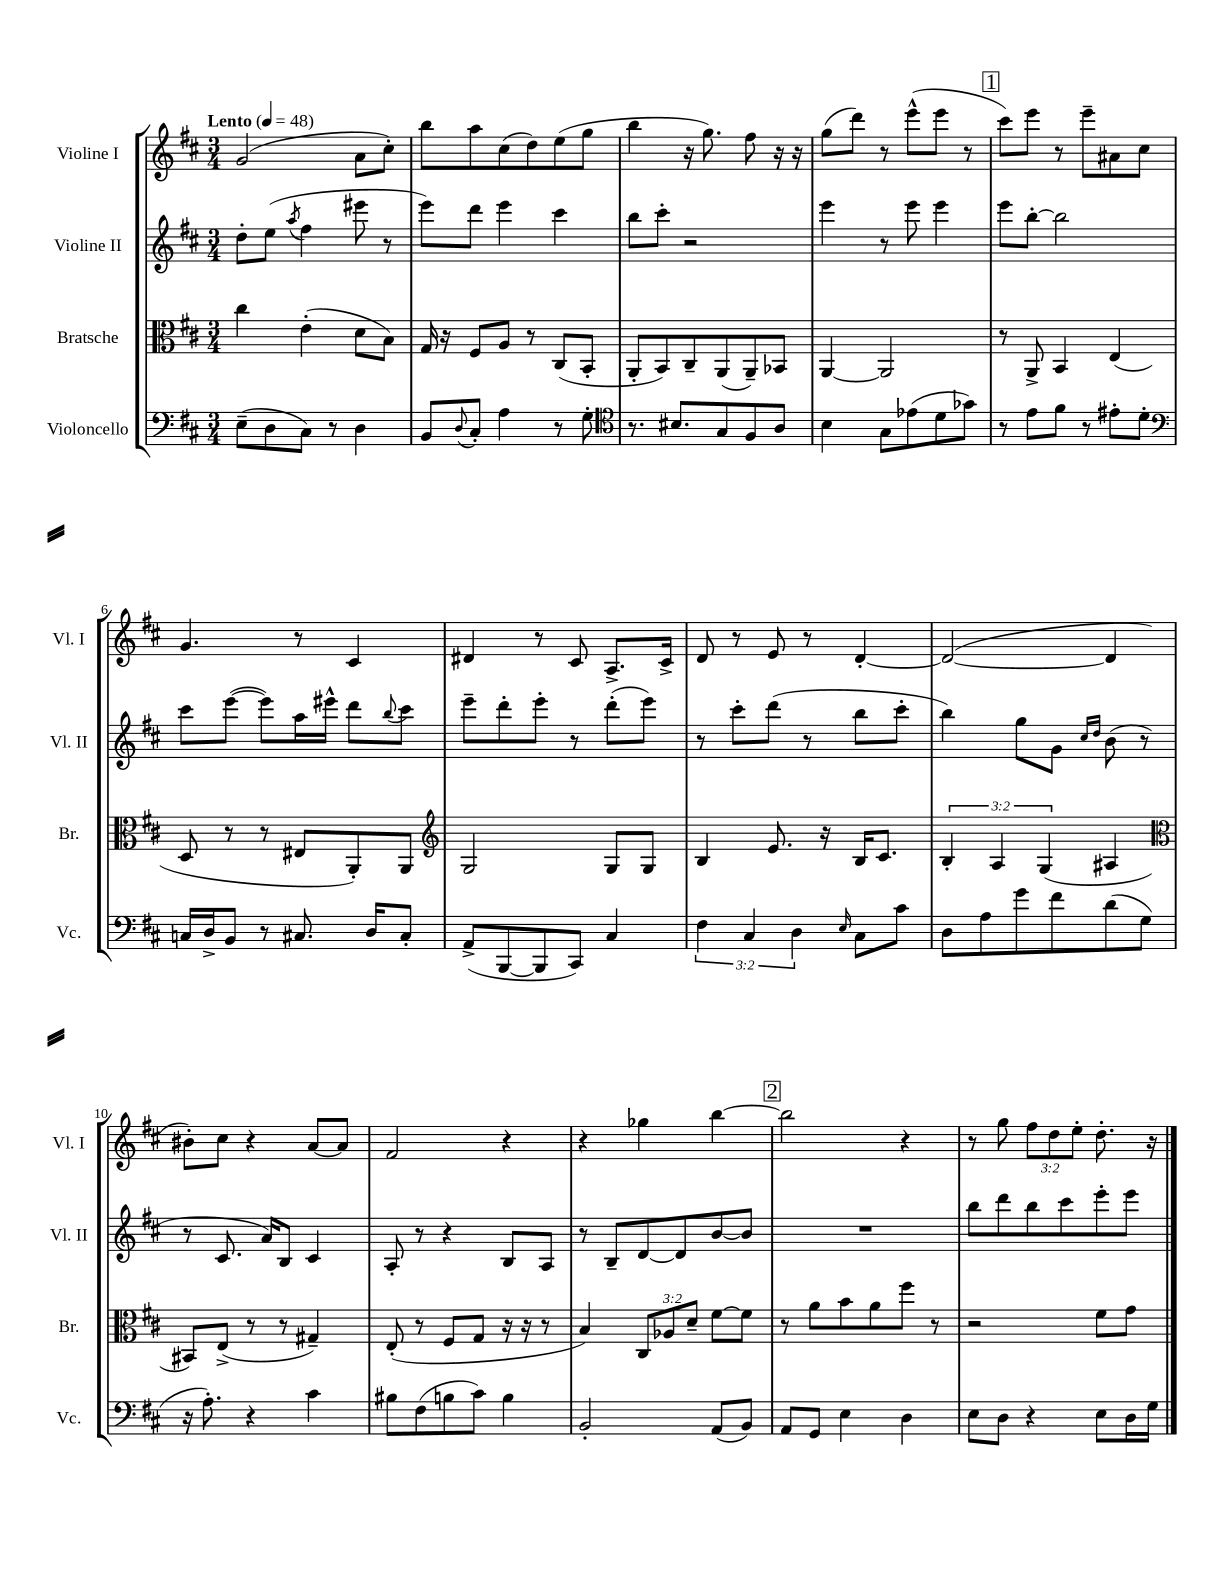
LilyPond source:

<<
\new StaffGroup <<
\new Staff = "s0" \with { instrumentName = "Violine I" shortInstrumentName = "Vl. I" } {
    \clef treble \key d \major \numericTimeSignature \time 3/4 \override Staff.TupletNumber.text = #tuplet-number::calc-fraction-text \tempo "Lento" 4 = 48
    g'2( a'8 cis''8-.) |
    b''8 a''8 cis''8( d''8) e''8( g''8 |
    b''4 r16 g''8.) fis''8 r16 r16 |
    g''8( d'''8) r8 e'''8-^( e'''8 r8 |
    \mark \markup { \box "1" } cis'''8) e'''8 r8 e'''8-- ais'8 cis''8 |
    g'4. r8 cis'4 |
    dis'4 r8 cis'8 a8.-> cis'16-> |
    d'8 r8 e'8 r8 d'4~-. |
    d'2~( d'4 |
    bis'8-.) cis''8 r4 a'8~ a'8 |
    fis'2 r4 |
    r4 ges''4 b''4~ |
    \mark \markup { \box "2" } b''2 r4 |
    r8 g''8 \tuplet 3/2 { fis''8 d''8 e''8-. } d''8.-. r16 \bar "|." |
}
\new Staff = "s1" \with { instrumentName = "Violine II" shortInstrumentName = "Vl. II" } {
    \clef treble \key d \major \numericTimeSignature \time 3/4
    d''8-. e''8( \acciaccatura { a''8 } fis''4 eis'''8 r8 |
    e'''8) d'''8 e'''4 cis'''4 |
    b''8 cis'''8-. r2 |
    e'''4 r8 e'''8 e'''4 |
    \mark \markup { \box "1" } e'''8 b''8~-. b''2 |
    cis'''8 e'''8~( e'''8) a''16 eis'''16-^ d'''8 \appoggiatura { b''8 } cis'''8 |
    e'''8-- d'''8-. e'''8-. r8 d'''8-.( e'''8) |
    r8 cis'''8-. d'''8( r8 b''8 cis'''8-. |
    b''4) g''8 g'8 \grace { cis''16 d''16 } b'8( r8 |
    r8 cis'8. a'16) b8 cis'4 |
    a8-. r8 r4 b8 a8 |
    r8 b8-- d'8~ d'8 b'8~ b'8 |
    \mark \markup { \box "2" } R2. |
    b''8 d'''8 b''8 cis'''8 e'''8-. e'''8 \bar "|." |
}
\new Staff = "s2" \with { instrumentName = "Bratsche" shortInstrumentName = "Br." } {
    \clef alto \key d \major \numericTimeSignature \time 3/4 \override Staff.TupletNumber.text = #tuplet-number::calc-fraction-text
    cis''4 e'4-.( d'8 b8) |
    g16 r16 fis8 a8 r8 cis8( b,8-. |
    a,8-. b,8) cis8-- a,8( a,8--) bes,8 |
    a,4~ a,2 |
    \mark \markup { \box "1" } r8 a,8-> b,4 e4( |
    d8 r8 r8 eis8 a,8-.) a,8 |
    \clef treble g2 g8 g8 |
    b4 e'8. r16 b16 cis'8. |
    \tuplet 3/2 { b4-. a4 g4( } ais4 |
    \clef alto bis,8) e8->( r8 r8 gis4--) |
    e8-.( r8 fis8 g8 r16 r16 r8 |
    b4) \tuplet 3/2 { cis8 aes8 d'8-- } fis'8~ fis'8 |
    \mark \markup { \box "2" } r8 a'8 b'8 a'8 fis''8 r8 |
    r2 fis'8 g'8 \bar "|." |
}
\new Staff = "s3" \with { instrumentName = "Violoncello" shortInstrumentName = "Vc." } {
    \clef bass \key d \major \numericTimeSignature \time 3/4 \override Staff.TupletNumber.text = #tuplet-number::calc-fraction-text
    e8--( d8 cis8) r8 d4 |
    b,8 \appoggiatura { d8 } cis8-. a4 r8 g8-. |
    \clef tenor r8. bis8. g8 fis8 a8 |
    b4 g8 ees'8( d'8 ges'8) |
    \mark \markup { \box "1" } r8 e'8 fis'8 r8 eis'8-. d'8-. |
    \clef bass c16 d16-> b,8 r8 cis8. d16 cis8-. |
    a,8->( b,,8~ b,,8 cis,8) cis4 |
    \tuplet 3/2 { fis4 cis4 d4 } \grace { e16 } cis8 cis'8 |
    d8 a8 g'8 fis'8 d'8( g8 |
    r16 a8.-.) r4 cis'4 |
    bis8 fis8( b8 cis'8) b4 |
    b,2-. a,8( b,8) |
    \mark \markup { \box "2" } a,8 g,8 e4 d4 |
    e8 d8 r4 e8 d16 g16 \bar "|." |
}
>>
>>
